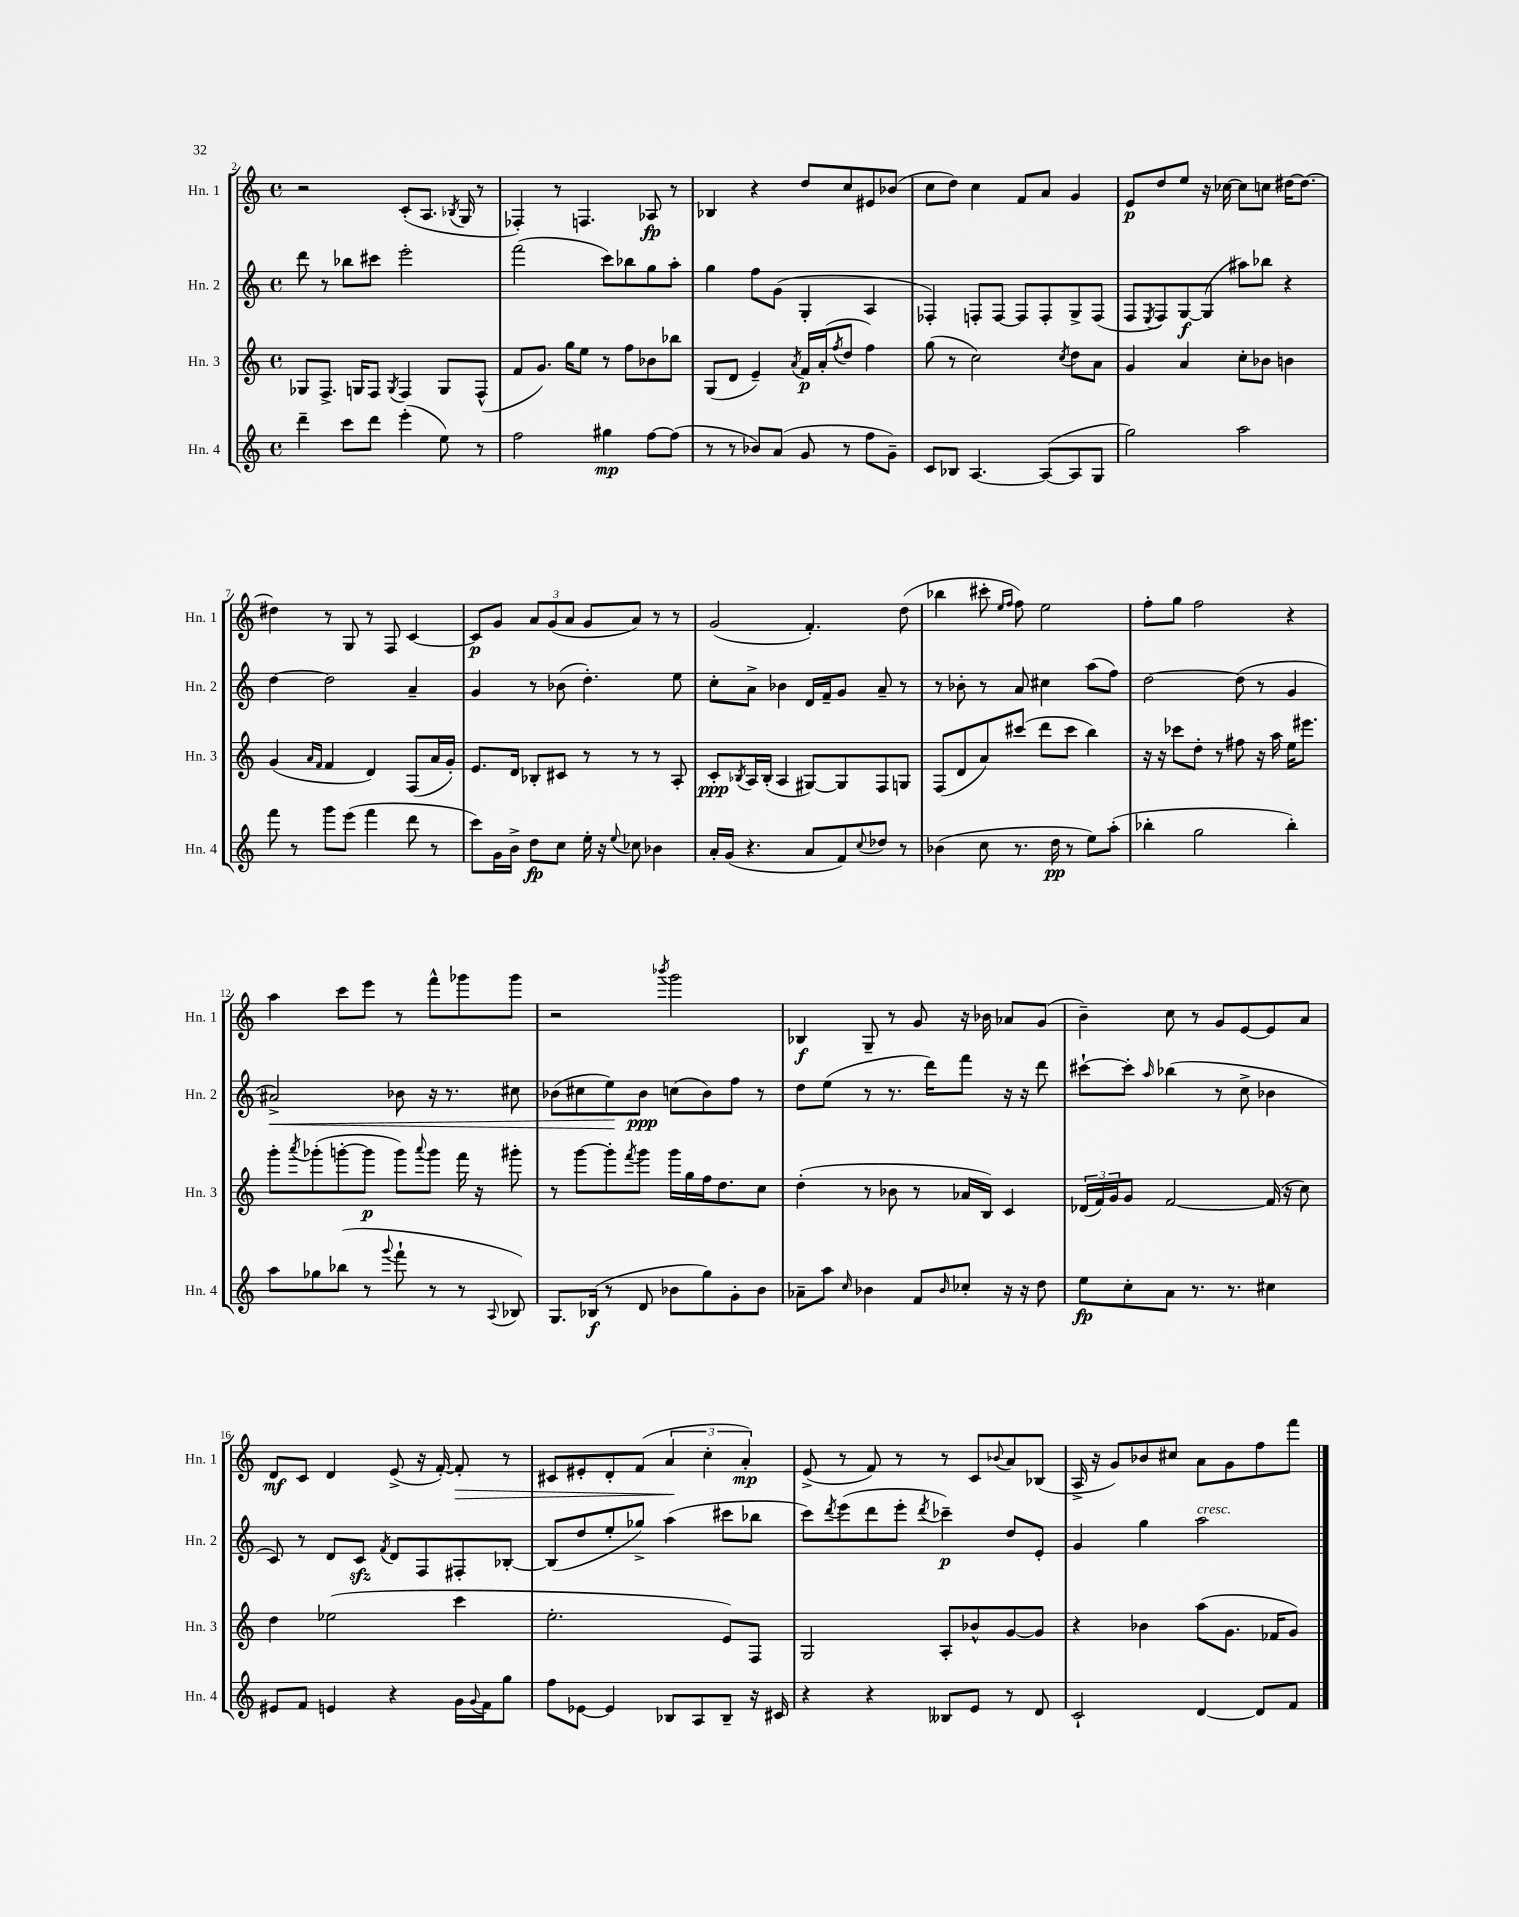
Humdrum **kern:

**kern	**dynam	**kern	**dynam	**kern	**dynam	**kern	**dynam
*part4	*part4	*part3	*part3	*part2	*part2	*part1	*part1
*staff4	*staff4	*staff3	*staff3	*staff2	*staff2	*staff1	*staff1
*I"Hn. 4	*	*I"Hn. 3	*	*I"Hn. 2	*	*I"Hn. 1	*
*I'Hn. 4	*	*I'Hn. 3	*	*I'Hn. 2	*	*I'Hn. 1	*
*clefG2	*	*clefG2	*	*clefG2	*	*clefG2	*
*k[]	*	*k[]	*	*k[]	*	*k[]	*
*M4/4	*	*M4/4	*	*M4/4	*	*M4/4	*
*met(c)	*	*met(c)	*	*met(c)	*	*met(c)	*
=2	=2	=2	=2	=2	=2	=2	=2
4ddd~\	.	8G-X/L	.	8ddd\	.	2r	.
.	.	8.F^/J	.	8r	.	.	.
8ccc\L	.	.	.	8bb-X\L	.	.	.
.	.	16Gn/KL	.	.	.	.	.
8ddd\J	.	8F/J	.	8ccc#X\J	.	.	.
.	.	8qG/	.	.	.	.	.
(4eee'\	.	4F/	.	2eee'\	.	(8c'/L	.
.	.	.	.	.	.	8.A/J	.
8ee\)	.	8G/L	.	.	.	.	.
.	.	.	.	.	.	8qB-X/	.
.	.	.	.	.	.	16G/	.
8r	.	(8F^^/J	.	.	.	8r	.
=3	=3	=3	=3	=3	=3	=3	=3
2ff\	.	8f/L	.	(2fff\	.	4F-X'/)	.
.	.	8.g/J)	.	.	.	.	.
.	.	.	.	.	.	8r	.
.	.	16gg\KL	.	.	.	.	.
.	.	8ee\J	.	.	.	4.Fn/	.
4gg#X\	mp	8r	.	8ccc\L)	.	.	.
.	.	8ff\L	.	8bb-X\	.	.	.
[8ff\L	.	8b-X\	.	8gg\	.	8A-X/	fp
(8ff\J]	.	8bb-X\J	.	8aa'\J	.	8r	.
=4	=4	=4	=4	=4	=4	=4	=4
8r	.	(8G/L	.	4gg\	.	4B-X/	.
8r	.	8d/J	.	.	.	.	.
8b-X/L)	.	4e~/)	.	8ff\L	.	4r	.
(8a/J	.	.	.	(8g\J	.	.	.
.	.	8qa/	.	.	.	.	.
8g/	.	16f/LL	p	4G'/	.	8dd/L	.
.	.	(16a'/J	.	.	.	.	.
.	.	8qff/	.	.	.	.	.
8r	.	8dd/J	.	.	.	8cc/	.
8ff\L	.	4ff\)	.	4A/	.	8e#X/	.
8g~\J)	.	.	.	.	.	(8b-X/J	.
=5	=5	=5	=5	=5	=5	=5	=5
8c/L	.	(8gg\	.	4F-X'/)	.	8cc\L	.
8B-X/J	.	8r	.	.	.	8dd\J)	.
[4.A/	.	2cc\)	.	8Fn'/L	.	4cc\	.
.	.	.	.	[8F/J	.	.	.
.	.	.	.	8F/L]	.	8f/L	.
(8A/L_	.	.	.	8F'/	.	8a/J	.
.	.	8qcc/	.	.	.	.	.
8A/]	.	8dd\L	.	8G^/	.	4g/	.
8G/J	.	8a\J	.	(8F/J	.	.	.
=6	=6	=6	=6	=6	=6	=6	=6
2gg\)	.	4g/	.	8F/L	.	8e/L	p
.	.	.	.	8qE/	.	.	.
.	.	.	.	8F/)	.	8dd/	.
.	.	4a/	.	[8G/	f	8ee/J	.
.	.	.	.	(8G/J]	.	16r	.
.	.	.	.	.	.	[16cc-X\	.
2aa\	.	8cc'\L	.	8aa#X\L)	.	8cc-\L]	.
.	.	8b-X\J	.	8bb-X\J	.	8ccn\J	.
.	.	4bn\	.	4r	.	[16dd#X\KL	.
.	.	.	.	.	.	8.dd#\J_	.
!!LO:LB:g=z
=7	=7	=7	=7	=7	=7	=7	=7
8fff\	.	(4g/	.	[4dd\	.	4dd#X\]	.
8r	.	.	.	.	.	.	.
.	.	16qqa/LL	.	.	.	.	.
.	.	16qqf/JJ	.	.	.	.	.
8ggg\L	.	4f/	.	2dd\]	.	8r	.
(8eee\J	.	.	.	.	.	8G/	.
4fff\	.	4d/)	.	.	.	8r	.
.	.	.	.	.	.	8F/	.
8ddd\	.	(8F/L	.	4a~/	.	[4c/	.
8r	.	16a/L	.	.	.	.	.
.	.	16g'/JJ)	.	.	.	.	.
=8	=8	=8	=8	=8	=8	=8	=8
8ccc\L)	.	8.e/L	.	4g/	.	8c/L]	p
16g\L	.	.	.	.	.	8g/J	.
16b^\JJ	.	16d/Jk	.	.	.	.	.
8dd\L	fp	8B-X'/L	.	8r	.	12a/L	.
.	.	.	.	.	.	(12g/	.
8cc\J	.	8c#X/J	.	(8b-X\	.	.	.
.	.	.	.	.	.	12a/J	.
16ee'\	.	8r	.	4.dd'\)	.	8g/L	.
16r	.	.	.	.	.	.	.
8qqee/	.	.	.	.	.	.	.
8cc-X\	.	8r	.	.	.	8a/J)	.
4b-X\	.	8r	.	.	.	8r	.
.	.	8A'/	.	8ee\	.	8r	.
=9	=9	=9	=9	=9	=9	=9	=9
16a'/LL	.	8c'/L	ppp	8cc'\L	.	(2g/	.
(16g/JJ	.	.	.	.	.	.	.
.	.	8qB-X/	.	.	.	.	.
4.r	.	16A/L	.	8a^\J	.	.	.
.	.	(16B-'/JJ	.	.	.	.	.
.	.	4A/	.	4b-X\	.	.	.
8a/L	.	[8G#X/L)	.	16d/LL	.	4.f'/)	.
.	.	.	.	16f~/J	.	.	.
8f/)	.	8G#/]	.	8g/J	.	.	.
8qqcc/	.	.	.	.	.	.	.
8dd-X/J	.	8F/	.	8a~/	.	.	.
8r	.	8Gn/J	.	8r	.	(8dd\	.
=10	=10	=10	=10	=10	=10	=10	=10
(4b-X\	.	(8F/L	.	8r	.	4bb-X\	.
.	.	8d/	.	8b-X'\	.	.	.
8cc\	.	8a/)	.	8r	.	8ccc#X'\	.
.	.	.	.	.	.	16qqee/LL	.
.	.	.	.	.	.	16qqff/JJ	.
8.r	.	(8ccc#X/J	.	8a/	.	8ff\)	.
.	.	8ddd\L	.	4cc#X\	.	2ee\	.
16dd\	pp	.	.	.	.	.	.
8r	.	8ccc#\J	.	.	.	.	.
8ee\L)	.	4bb\)	.	(8aa\L	.	.	.
(8aa'\J	.	.	.	8ff\J)	.	.	.
=11	=11	=11	=11	=11	=11	=11	=11
4bb-X'\	.	16r	.	[2dd\	.	8ff'\L	.
.	.	16r	.	.	.	.	.
.	.	8ccc-X\L	.	.	.	8gg\J	.
2gg\	.	8dd'\J	.	.	.	2ff\	.
.	.	8r	.	.	.	.	.
.	.	8ff#X\	.	(8dd\]	.	.	.
.	.	16r	.	8r	.	.	.
.	.	16aa\	.	.	.	.	.
4bb-'\)	.	16ee\KL	.	4g/	.	4r	.
.	.	8.eee#X\J	.	.	.	.	.
!!LO:LB:g=z
=12	=12	=12	=12	=12	=12	=12	=12
!	!	!	!	!	!LO:HP:b	!	!
8aa\L	.	8ggg'\L	.	2a#X^/)	<	4aa\	.
.	.	8qaaa/	.	.	.	.	.
8gg-X\	.	(8ggg-X'\	.	.	.	.	.
(8bb-X\J	.	[8gggn'\	.	.	.	8ccc\L	.
8r	.	8ggg\J]	p	.	.	8eee\J	.
8qqggg/	.	.	.	.	.	.	.
8fff`\	.	8ggg\L)	.	8b-X\	.	8r	.
.	.	8qqaaa/	.	.	.	.	.
8r	.	8ggg\J	.	16r	.	8fff^^\L	.
.	.	.	.	8.r	.	.	.
8r	.	16fff\	.	.	.	8ggg-X\	.
.	.	16r	.	.	.	.	.
8qqA/	.	.	.	.	.	.	.
8B-X/)	.	8ggg#X'\	.	8cc#X\	.	8ggg-\J	.
=13	=13	=13	=13	=13	=13	=13	=13
8.G/L	.	8r	.	(8b-X\L	.	2r	.
.	.	[8ggg\L	.	8cc#X\	.	.	.
(16B-X/Jk	f	.	.	.	.	.	.
8r	.	8ggg'\]	.	8ee\)	.	.	.
.	.	8qfff/	.	.	.	.	.
8d/	.	8ggg\J	.	8b-\J	[ ppp	.	.
.	.	.	.	.	.	8qbbb-X/	.
8b-X\L	.	16ggg\LL	.	(8ccn\L	.	2ggg\	.
.	.	16gg\	.	.	.	.	.
8gg\)	.	16ff\J	.	8b-\)	.	.	.
.	.	8.dd\	.	.	.	.	.
8g'\	.	.	.	8ff\J	.	.	.
8b-\J	.	8cc\J	.	8r	.	.	.
=14	=14	=14	=14	=14	=14	=14	=14
8a-X~\L	.	(4dd'\	.	8dd\L	.	4B-X/	f
8aa\J	.	.	.	(8ee\J	.	.	.
16qqcc/	.	.	.	.	.	.	.
4b-X\	.	8r	.	8r	.	8G~/	.
.	.	8b-X\	.	8.r	.	8r	.
8f/L	.	8r	.	.	.	8g/	.
.	.	.	.	16ddd\KL)	.	.	.
16qqb-/	.	.	.	.	.	.	.
8cc-X'/J	.	16a-X/LL	.	8fff\J	.	16r	.
.	.	16B/JJ)	.	.	.	16b-X\	.
16r	.	4c/	.	16r	.	8a-X/L	.
16r	.	.	.	16r	.	.	.
8dd\	.	.	.	8ddd\	.	(8g/J	.
=15	=15	=15	=15	=15	=15	=15	=15
8ee\L	fp	(24d-X/LL	.	[8ccc#X`\L	.	4b~\)	.
.	.	24f/)	.	.	.	.	.
.	.	24g/J	.	.	.	.	.
8cc'\	.	8g/J	.	8ccc#'\J]	.	.	.
.	.	.	.	16qqaa/	.	.	.
8a\J	.	[2f/	.	(4bb-X\	.	8cc\	.
8.r	.	.	.	.	.	8r	.
.	.	.	.	8r	.	8g/L	.
8.r	.	.	.	.	.	.	.
.	.	.	.	8cc^\	.	[8e/	.
4cc#X\	.	(16f/]	.	4b-X\	.	8e/]	.
.	.	16r	.	.	.	.	.
.	.	8cc\)	.	.	.	8a/J	.
!!LO:LB:g=z
=16	=16	=16	=16	=16	=16	=16	=16
8e#X/L	.	4dd\	.	8c/)	.	8d/L	mf
8f/J	.	.	.	8r	.	8c/J	.
4en/	.	(2ee-X\	.	8d/L	.	4d/	.
.	.	.	.	8czz/J	.	.	.
.	.	.	.	8qf/	.	.	.
4r	.	.	.	8d/L	.	(8e^/	.
.	.	.	.	8F/	.	16r	.
.	.	.	.	.	.	[16f'/)	.
!	!	!	!	!	!	!	!LO:HP:b
16g\LL	.	4ccc\	.	8F#X'/	.	8f'/]	>
8qqg/	.	.	.	.	.	.	.
16f\J	.	.	.	.	.	.	.
8gg\J	.	.	.	[8B-X'/J	.	8r	.
=17	=17	=17	=17	=17	=17	=17	=17
8ff\L	.	2.ee'\	.	(8B-/L]	.	8c#X/L	.
[8e-X\J	.	.	.	8dd/	.	8e#X'/	.
4e-/]	.	.	.	8ee'/	.	8d'/	.
.	.	.	.	8gg-X^/J)	.	(8f/J	.
8B-X/L	.	.	.	(4aa\	.	6a/	.
8A/	.	.	.	.	.	.	.
.	.	.	.	.	.	6cc'\	]
8B-~/J	.	8e/L)	.	8ccc#X\L	.	.	.
.	.	.	.	.	.	6a'/)	mp
16r	.	8F/J	.	8bb-X\J	.	.	.
16c#X/	.	.	.	.	.	.	.
=18	=18	=18	=18	=18	=18	=18	=18
4r	.	2G/	.	8ccc\L)	.	(8e^/	.
.	.	.	.	8qddd/	.	.	.
.	.	.	.	(8eee\	.	8r	.
4r	.	.	.	8ddd\	.	8f/)	.
.	.	.	.	8eee'\J	.	8r	.
.	.	.	.	8qddd/	.	.	.
8B--X/L	.	8A'/L	.	4ccc-X~\)	p	8r	.
8e/J	.	8b-X^^/	.	.	.	8c/L	.
.	.	.	.	.	.	8qqb-X/	.
8r	.	[8g/	.	8dd/L	.	8a/	.
8d/	.	8g/J]	.	8e'/J	.	(8B-X/J	.
=19	=19	=19	=19	=19	=19	=19	=19
2c`/	.	4r	.	4g/	.	16A^/	.
.	.	.	.	.	.	16r	.
.	.	.	.	.	.	8g/L)	.
.	.	4b-X\	.	4gg\	.	8b-X/	.
.	.	.	.	.	.	8cc#X/J	.
!	!	!	!	!LO:TX:a:i:t=cresc.	!	!	!
[4d/	.	(8aa\L	.	2aa\	.	8a\L	.
.	.	8.g\J	.	.	.	8g\	.
8d/L]	.	.	.	.	.	8ff\	.
.	.	16f-X/KL	.	.	.	.	.
8f/J	.	8g/J)	.	.	.	8fff\J	.
==	==	==	==	==	==	==	==
*-	*-	*-	*-	*-	*-	*-	*-
